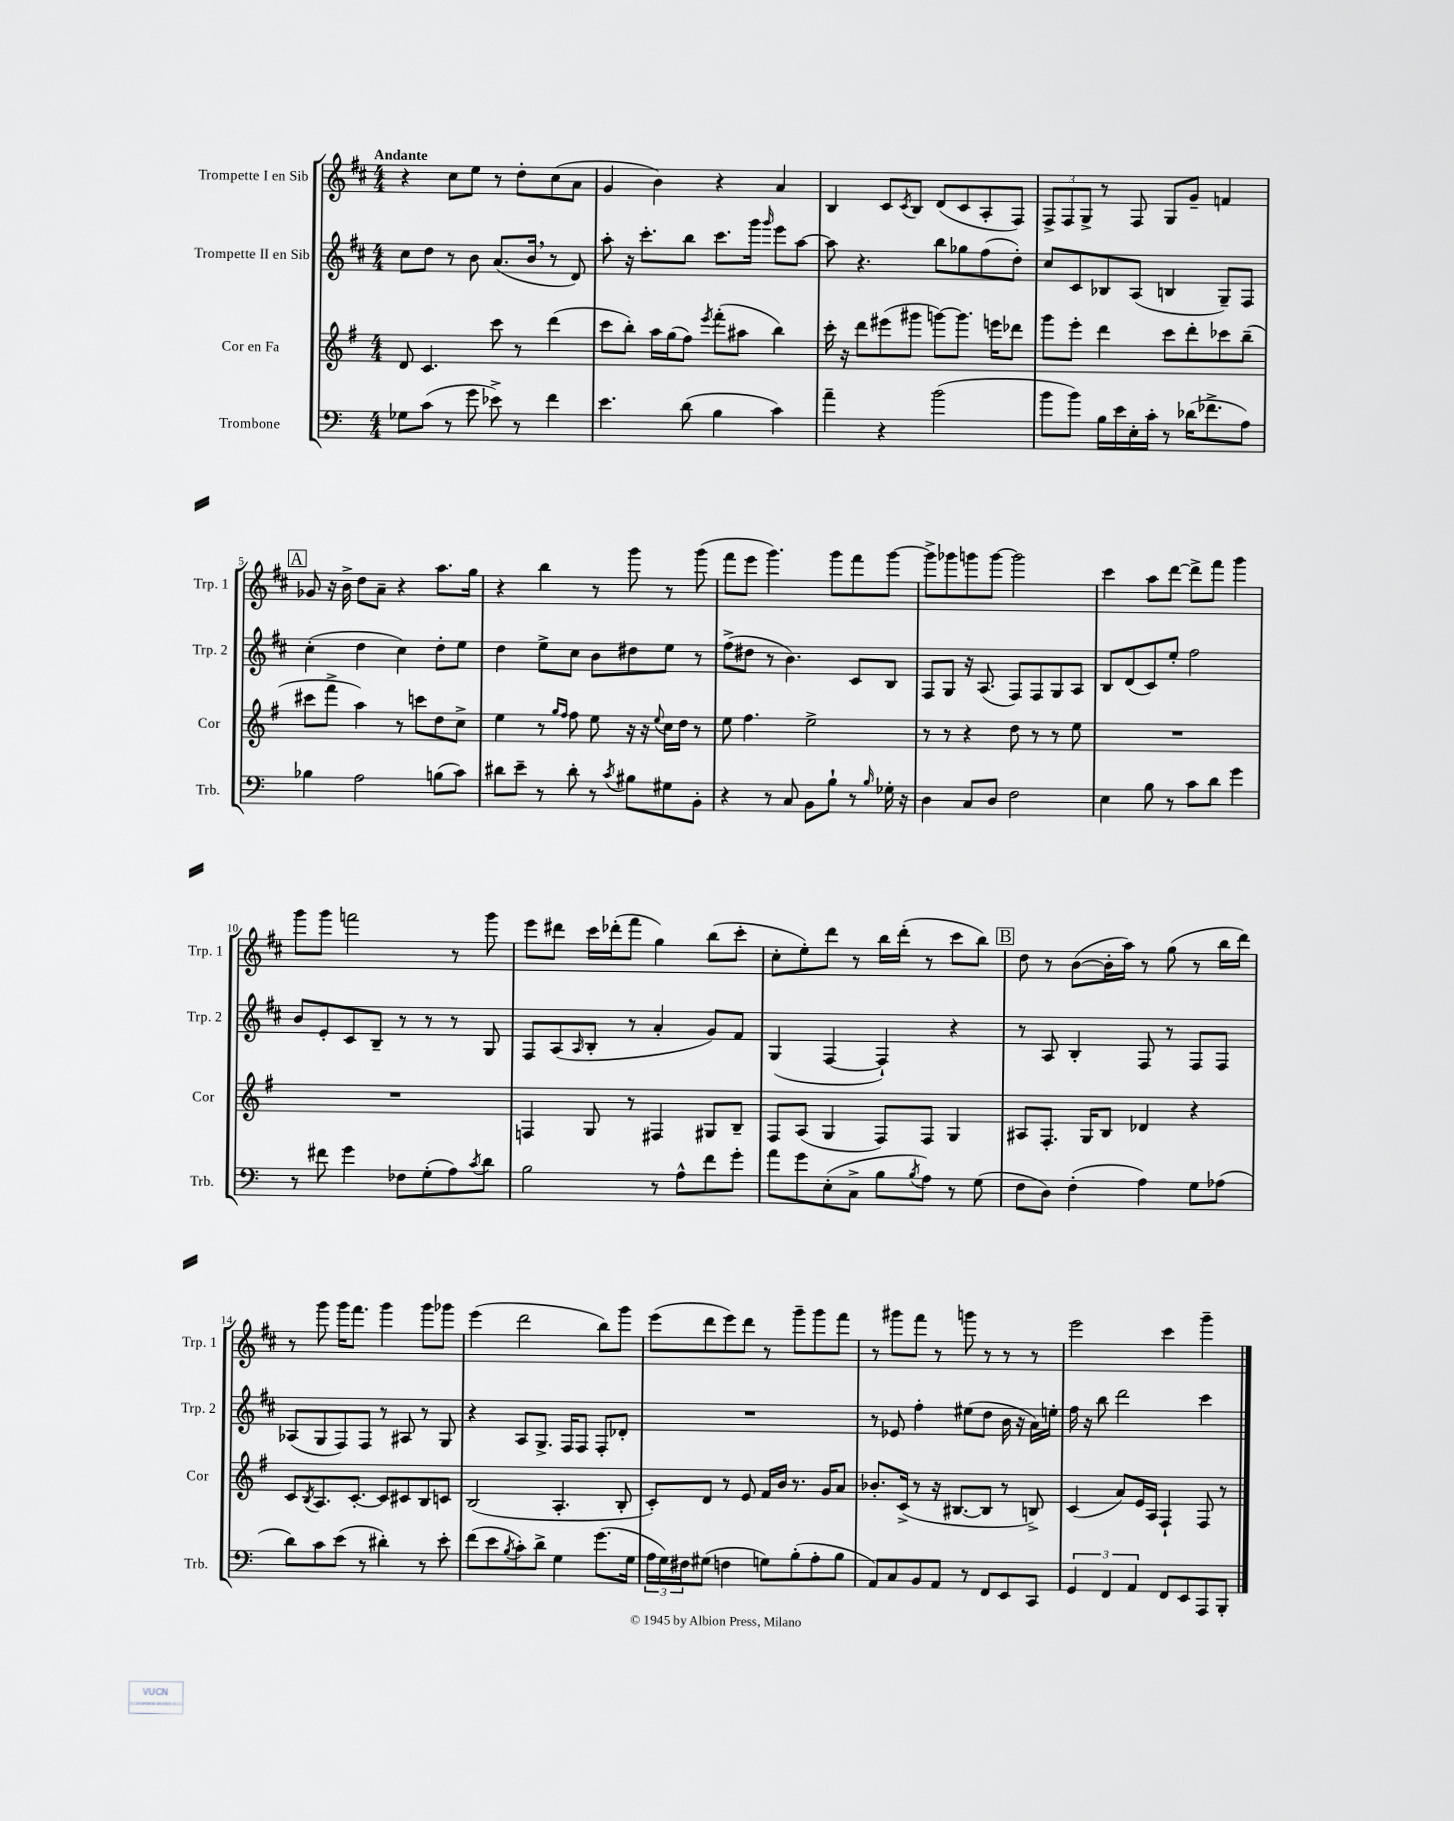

**kern	**kern	**kern	**kern
*staff4	*staff3	*staff2	*staff1
*clefF4	*clefG2	*clefG2	*clefG2
*k[]	*k[f#]	*k[f#c#]	*k[f#c#]
*M4/4	*M4/4	*M4/4	*M4/4
8G-	8d	8cc#	4r
(8c	4.c	8dd	.
8r	.	8r	8cc#
8g	.	8b	8ee
8e-^)	8ccc	(8.a	8r
8r	8r	.	8dd'
.	.	16b	.
4f	(4ddd	8r	(8cc#
.	.	8d)	8a
=	=	=	=
4.e	8ccc	8aa'	4g
.	8bb')	16r	.
.	.	8.ccc#'	.
.	16aa	.	4b)
.	(16gg	.	.
(8d	8ff#)	8bb	.
.	8qeee	.	.
4B	(8fff#'	8.ccc#	4r
.	8aa#	.	.
.	.	16ggg	.
.	.	16qqggg	.
4c)	4bb)	8eee	4a
.	.	[8aa	.
=	=	=	=
4a~	16ccc'	8aa]	4B
.	16r	.	.
.	8ddd	4.r	.
4r	(8eee#	.	8c#
.	.	.	8qc#
.	8ggg#	.	8B
(2b	[8ggg)	8bb	(8d
.	8.ggg]	8gg-	8c#
.	.	(8ff#	8A'
.	16eee	.	.
.	8ddd-	8dd')	8F#)
=	=	=	=
8b	8ggg	8cc#	12F#^
.	.	.	12F#
8b)	8eee'	8c#	.
.	.	.	12G^
16B	4ddd	8B-	8r
16e	.	.	.
16E'	.	(8A	8F#
16c'	.	.	.
8r	8ccc	4B	8G
(16d-	8ddd'	.	8g~
8.f-^	.	.	.
.	8ccc-	8G~)	4f
8A)	(8bb~	8F#	.
=	=	=	=
4B-	8ccc#	(4cc#'	8g-
.	8fff#^	.	16r
.	.	.	16b^
2A	4aa)	4dd	8dd
.	.	.	8a~
.	8r	4cc#)	4r
.	8ccc	.	.
(8B	8dd	8dd'	8.aa
8c)	8cc^	8ee	.
.	.	.	16gg
=	=	=	=
8d#	4ee	4dd	4r
8e~	.	.	.
8r	8r	8ee^	4bb
.	16qqgg	.	.
.	16qqff#	.	.
8d#'	8ff#	8cc#	.
8r	8ee	8b	8r
8qc	.	.	.
8B#	16r	8dd#	8ggg
.	16r	.	.
.	8qqee	.	.
8G#	16cc	8ee	8r
.	16dd	.	.
8BB'	8r	8r	(8ggg
=	=	=	=
4r	8ee	(8ff#^	8fff#
.	4.ff#	8dd#	8eee
8r	.	8r	4.ggg)
8C	.	4.b)	.
8BB	2ee^	.	.
8B`	.	.	8ggg
8r	.	8c#	8fff#
16qqB	.	.	.
16G-'	.	8B	[8ggg
16r	.	.	.
=	=	=	=
4D	8r	8F#	8ggg^]
.	8r	8G	8ggg-
8C	4r	16r	8ggg
.	.	(8.A	.
8D	.	.	[8ggg
2F	8dd	8F#)	2ggg]
.	8r	8F#	.
.	8r	8G	.
.	8ee	8A	.
=	=	=	=
4E	1r	8B	4ccc#
.	.	(8d	.
8B	.	8c#)	8aa
8r	.	8ee'	[8ddd
8c	.	2ff#	8ddd^]
8d	.	.	8fff#
4g	.	.	4ggg
=	=	=	=
8r	1r	8b	8ggg
8f#	.	8e'	8ggg
4g	.	8c#	2fff
.	.	8B~	.
8F-	.	8r	.
(8G'	.	8r	.
8A)	.	8r	8r
8qc	.	.	.
8d	.	8G	8ggg
=	=	=	=
2B	4F	8F#	8eee
.	.	(8A	8ddd#
.	.	16qqA	.
.	8G	8B'	16ccc#
.	.	.	(16ddd-'
.	8r	8r	8fff#
8r	4F#	4a'	4gg)
8A^^	.	.	.
8f	8G#	8g)	(8bb
8g'	8B~	8f#	8ccc#'
=	=	=	=
8a	8F#	(4G	8cc#'
8g	(8A	.	8ee')
(8E'	4G	[4F#	8ddd
8C^	.	.	8r
8B	8F#)	4F#`])	16bb
.	.	.	(16ddd'
8qB	.	.	.
8A)	8F#	.	8r
8r	4G	4r	8ccc#
(8G	.	.	8bb)
=	=	=	=
8F	8A#	8r	8dd
8D)	8.F#'	8A	8r
(4F'	.	4B'	([8b
.	16G	.	.
.	8B	.	16b']
.	.	.	16aa)
4A)	4d-	8F#	8r
.	.	8r	(8gg
8G	4r	8F#	8r
(8A-	.	8F#	16bb
.	.	.	16ddd)
=	=	=	=
8d)	8c	(8A-	8r
.	8qB	.	.
8c	8.A	8G	8ggg
(8e	.	8F#)	16ggg
.	[8.c'	.	8.fff#
8r	.	8F#	.
4d#')	8c]	8r	4ggg
.	8c#	8A#	.
8r	8B	8r	8ggg
8e'	8c	8G	8ggg-
=	=	=	=
(8f	(2B	4r	(4eee
8e	.	.	.
8qB	.	.	.
8c')	.	8A	2ddd
8d^	.	8.G^	.
4G	4.A'	.	.
.	.	16F#	.
.	.	8F#	.
(8.g	.	8F#'	8bb)
.	8B'	8d-'	8ggg
16G	.	.	.
=	=	=	=
24A	8c')	1r	(8eee
24G)	.	.	.
24F#	.	.	.
(8G#	8d	.	8ddd
4F	8r	.	8eee)
.	8e	.	8ddd
8G)	16f#	.	8r
.	16b	.	.
(8B'	8.r	.	8ggg~
8A'	.	.	8ggg
.	16g	.	.
8B	8a	.	8fff#
=	=	=	=
8AA)	8.b-'	8r	8r
8C	.	8e-	8ggg#
.	(16c^	.	.
8BB	8r	4ff#'	8fff#
8AA	16r	.	8r
.	[8.B#	.	.
8r	.	(8ee#	8ggg
8FF	8B#]	8dd	8r
8EE	8r	16b	8r
.	.	16r	.
8CC	8B^)	16a)	8r
.	.	16ee'	.
=	=	=	=
6GG	(4c	16ff#	2eee
.	.	16r	.
.	.	8bb	.
6FF	.	.	.
.	8a)	2ddd	.
6AA	.	.	.
.	16e	.	.
.	16A	.	.
8FF	4F#`	.	4ccc#
8EE	.	.	.
8AAA	8F#	4ccc#	4ggg~
8BBB'	8r	.	.
==	==	==	==
*-	*-	*-	*-
